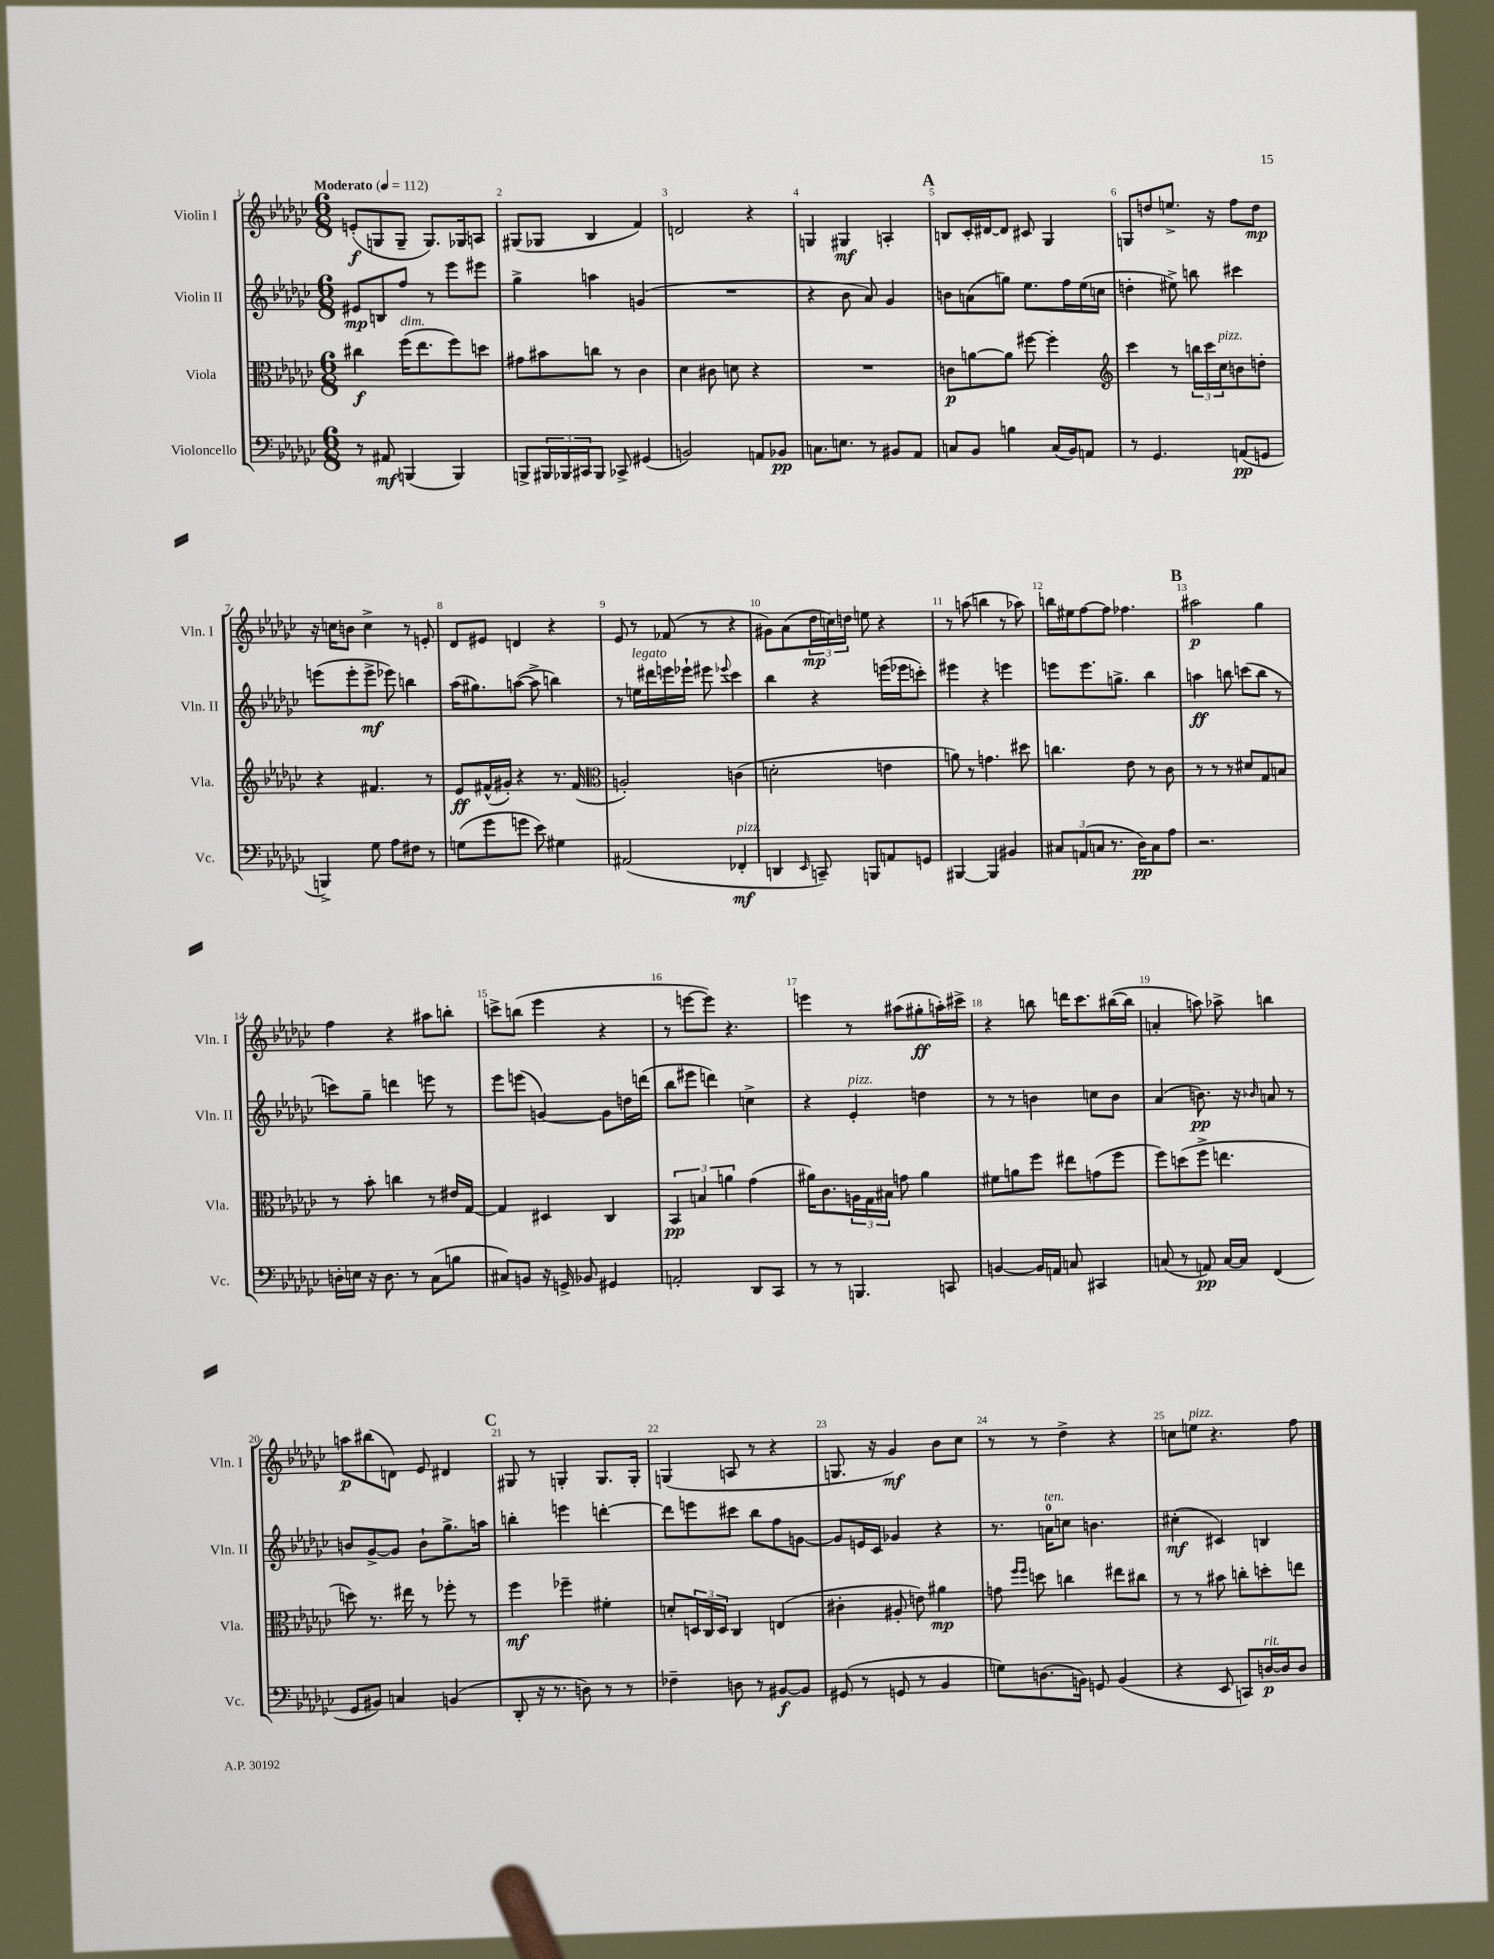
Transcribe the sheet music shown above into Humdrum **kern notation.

**kern	**kern	**kern	**kern
*staff4	*staff3	*staff2	*staff1
*clefF4	*clefC3	*clefG2	*clefG2
*k[b-e-a-d-g-c-]	*k[b-e-a-d-g-c-]	*k[b-e-a-d-g-c-]	*k[b-e-a-d-g-c-]
*M6/8	*M6/8	*M6/8	*M6/8
*MM112	*MM112	*MM112	*MM112
8r	4cc#\	8e#/L	(8e'/L
8AA#/	.	8B/	8G/
(4BBB/	(16ff\LK	8ff/J	8G~/J
.	8.ee-\	.	.
.	.	8r	8.G/L)
4BBB/)	8ff\)	8eee-\L	.
.	.	.	16G-/k
.	8dd\J	8eee#\J	8A/J
=	=	=	=
8BBB^/L	8g#\L	4gg-^\	(8G#/L
24BBB#/L	8b#\	.	8G-/J
24BBB-/	.	.	.
24CC#/J	.	.	.
8BBB-/J	8cc\J	4aa\	4B-/
8CC-^/	8r	.	.
(4GG#/	4c-\	(4g/	4f/)
=	=	=	=
2BB/)	4d-\	2.r	2d/
.	8c#\	.	.
.	8d\	.	.
8AA/L	4r	.	4r
8BB-/J	.	.	.
=	=	=	=
8.C\L	2.r	4r	4G/
8.E\J	.	.	.
.	.	8b-\	4G#/
8r	.	8a-/)	.
8BB#/L	.	4g-/	4A'/
8AA-/J	.	.	.
=	=	=	=
8C/L	8c\L	8b\L	8B/L
8BB-/J	[8a\	(8a\	16c-'/L
.	.	.	[16d#/J
4B\	8a\]J	8gg\J)	8d#/]J
.	[8ff#\	8.ee-\L	8c#/
(16C/LL	4ff#'\]	.	4G-/
16BB-/J)	.	16ff\L	.
8AA/J	.	(16ee-\	.
.	.	16cc\JJ	.
=	=	=	=
*	*clefG2	*	*
8r	4ccc-\	4dd'\	8G/L
4.GG-/	.	.	8dd/
.	8r	8ee#^\)	8.ee^/J
.	24bb\LL	8bb\	.
.	24ccc-\	.	.
.	.	.	16r
.	24cc-\J	.	.
(8AA/L	8b\	4ccc#\	8ff\L
8GG/J	8dd'\J	.	8dd\J
=	=	=	=
4BBB^/)	4r	(8eee\L	16r
.	.	.	16cc\LK
.	.	8eee'\	8b\J
8G-\	4.f#/	8eee^\J	4cc^\
8A-\L	.	8eee-\)	.
8F#\J	.	4bb\	8r
8r	8r	.	8e'/
=	=	=	=
(8G\L	8e-/L	(16aa-\LK	8d-/L
.	.	8.gg#\)	.
8g-\	(16f#^^/L	.	8e#/J
.	16g#'/JJ)	.	.
8g\J	4r	([8aa\J	4d/
8e-\)	.	8aa^\]	.
4G#\	8.r	4bb\)	4r
.	(16f#/	.	.
=	=	=	=
*	*clefC3	*	*
(2AA#/	2A'/)	8r	8e-/
.	.	16ee\LL	8r
.	.	16ddd#\	.
.	.	16eee\	(8f-/
.	.	16eee-`\JJ	.
.	.	8eee#\	8r
.	.	8qqeee-/	.
4FF-'/	(4c\	4ccc-\	4r
=	=	=	=
4DD/	2d'\	4bb-\	8g#\L)
.	.	.	(8a-\
16qqEE-/	.	.	.
8CC~/)	.	4r	24dd-\L
.	.	.	24cc\)
.	.	.	24dd\JJ
8BBB/L	.	.	8ee\
8AA/	4e\	(16eee\LL	4r
.	.	16eee-\J	.
8GG/J	.	8ccc'\J)	.
=	=	=	=
[4BBB#/	8a\)	4eee#\	8r
.	8r	.	(8aa\
4BBB#/]	4.g\	4r	4bb\
4BB#/	.	4eee\	8r
.	8dd#\	.	8aa-\)
=	=	=	=
12C#/L	4.cc\	8eee\L	16bb\LL
.	.	.	16ee#\J
(12AA/	.	.	.
.	.	8.eee\	[8ff\
12C/J	.	.	.
8.r	.	.	8ff\]J
.	.	8.gg^\J	.
.	8e-\	.	4.ff-\
16D-\LK)	.	.	.
8C\	8r	4bb-\	.
8A-\J	8c-\	.	.
=	=	=	=
2.r	8r	4aa\	2aa#\
.	8r	.	.
.	8r	8bb\	.
.	8d#/L	(8ccc\L	.
.	8G-/	8bb\J	4gg-\
.	8B/J	8r	.
=	=	=	=
16D'\LL	8r	8ccc\L)	4ff\
16E\JJ	.	.	.
16r	8b-'\	8gg-~\J	.
8.D\	.	.	.
.	4cc\	4ddd\	4r
8r	.	.	.
(8C-\L	8r	8eee\	8aa#\L
8B\J	16e#/LL	8r	8bb'\J
.	[16G-/JJ	.	.
=	=	=	=
8C#/L)	4G-/]	8eee-\L	8ccc^\L
8BB/J	.	(8eee\J	(8bb\J
16r	4D#/	[4g/)	4eee-\
16GG^/	.	.	.
8BB-/	.	.	.
4GG#/	4C-/	8g\]L	4r
.	.	16dd\L	.
.	.	(16ddd\JJ	.
=	=	=	=
2AA'/	6BB-/	8bb-\L	8r
.	.	8eee#\J	[8eee\L
.	6B/	.	.
.	.	4ddd\)	8eee\]J)
.	6a\	.	.
.	.	.	4.r
8DD-/L	(4g-\	4cc^\	.
8CC-/J	.	.	.
=	=	=	=
8r	16a#\LK)	4r	4eee\
.	8.c-\	.	.
8r	.	.	.
4.BBB/	24A\L	4e-'/	8r
.	24G-\	.	.
.	24B#\JJ	.	.
.	8g\	.	(8aa#\L
.	4a#\	4dd\	8gg#'\
8CC/	.	.	16aa'\L)
.	.	.	16ccc#^\JJ
=	=	=	=
[4BB/	8f#\L	8r	4r
.	8a\	8r	.
16BB/]LL	8ff\J	4b\	8bb\
16AA/JJ	.	.	.
8C/	8ee#\L	.	16ddd\LK
.	.	.	8.ccc-\
4CC#/	(8g\	8cc\L	.
.	8ff\J	8b\J	([16bb#\L
.	.	.	16bb#\]JJ
=	=	=	=
(8C/	8ff\L)	(4a-/	4a'/
8r	(8dd\	.	.
8AA/)	8ff^\J	8.b\)	8aa\)
[16C/LL	4.ee\	.	8aa-^\
16C/]JJ	.	16r	.
.	.	16qqb-/	.
(4FF/	.	8a/	4bb\
.	.	8r	.
=	=	=	=
8GG-/L	8dd\)	8b/L	8aa\L
8BB#/J)	8.r	[8g-^/	(8bb#\
4C/	.	8g-/]J	8d\J)
.	16ee#\	.	.
.	8r	8b`\L	8e-/
(4BB/	8ff-'\	8.gg-^\	4d#/
.	8r	.	.
.	.	16aa\Jk	.
=	=	=	=
8DD-'/	4ff\	4bb'\	8G#/
16r	.	.	8r
8.r	.	.	.
.	4ff-~\	4eee\	4G'/
8D\)	.	.	.
8r	4f#'\	[4ddd'\	8.G/L
8r	.	.	.
.	.	.	16G'/Jk
=	=	=	=
4F-~\	8d'/L	8ddd\]L	(4G/
.	24D/L	8eee\	.
.	24C-/	.	.
.	24D/JJ	.	.
8D\	4C-/	8ccc#\J	8A/
8r	.	8bb-\L	8r
[8BB#/L	(4E/	8ff\	4r
8BB#/]J	.	[8g\J	.
=	=	=	=
(8GG#/	4c#'\	8g/]L	8.G/
8r	.	16e/L	.
.	.	16c-/JJ	16r
8GG/	8A#'/	4g-/	4g-/)
8r	8e\)	.	.
4BB-/	4a#\	4r	8b-\L
.	.	.	8cc-\J
=	=	=	=
8G\L)	8g\	8.r	8r
.	16qqff/LL	.	.
.	16qqff/JJ	.	.
(8.D\	8dd\	.	8r
.	.	16a\LK	.
.	4cc\	8cc\J	4dd-^\
16BB\Jk)	.	.	.
8GG/	.	4.b\	.
(4BB/	8ee#\L	.	4r
.	8cc#\J	.	.
=	=	=	=
4r	8r	(4cc#'\	8cc\L
.	8r	.	8ee\J
8EE-/	8b#\	4c#/)	4.r
8CC/L)	8cc'\L	.	.
[16D/L	8dd'\	4B/	.
16D/]J	.	.	.
8D/J	8ee\J	.	8ff\
==	==	==	==
*-	*-	*-	*-
